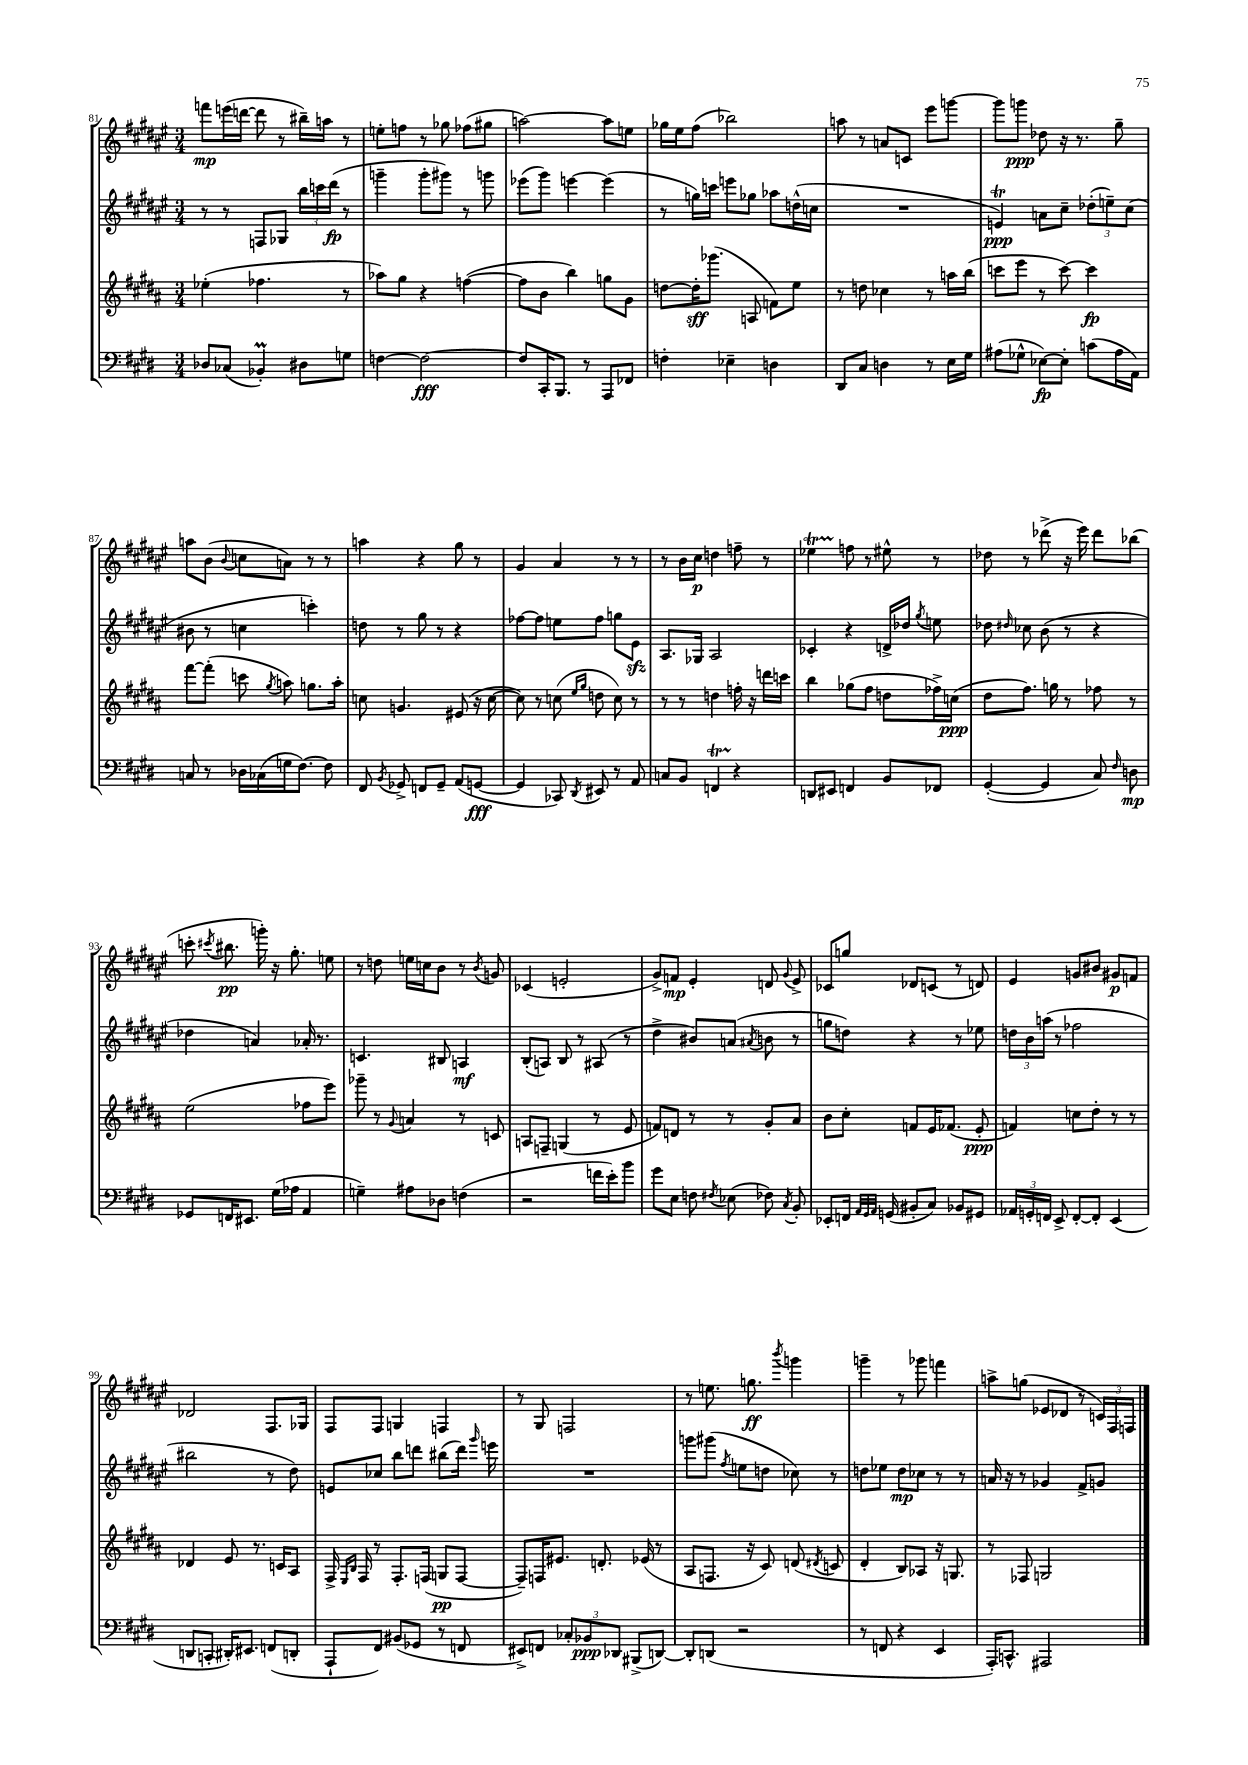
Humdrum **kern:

**kern	**dynam	**kern	**dynam	**kern	**dynam	**kern	**dynam
*part4	*part4	*part3	*part3	*part2	*part2	*part1	*part1
*staff4	*staff4	*staff3	*staff3	*staff2	*staff2	*staff1	*staff1
*clefF4	*	*clefG2	*	*clefG2	*	*clefG2	*
*k[f#c#g#d#]	*	*k[f#c#g#d#a#]	*	*k[f#c#g#d#a#e#]	*	*k[f#c#g#d#a#e#]	*
*M3/4	*	*M3/4	*	*M3/4	*	*M3/4	*
=81	=81	=81	=81	=81	=81	=81	=81
8D-X/L	.	(4ee-X'\	.	8r	.	8fffn\L	mp
(8C-X/J	.	.	.	8r	.	(16eeen\L	.
.	.	.	.	.	.	[16dddn\JJ	.
4BB-XM'/)	.	4.ff-X\	.	8Fn/L	.	8ddd\]	.
.	.	.	.	8G-X/J	.	8r	.
8D#X\L	.	.	.	24bb\LL	.	16bb#X~\LL)	.
.	.	.	.	24cccn\	.	.	.
.	.	.	.	.	.	16aan\JJ	.
.	.	.	.	(24ddd#\JJ	fp	.	.
8Gn\J	.	8r	.	8r	.	8r	.
=82	=82	=82	=82	=82	=82	=82	=82
[4Fn\	.	8aa-X\L)	.	4gggn~\	.	8een'\L	.
.	.	8gg#\J	.	.	.	8ffn\J	.
2F\_	fff	4r	.	8ggg'\L	.	8r	.
.	.	.	.	8ggg#X\J)	.	8gg-X\	.
.	.	([4ffn\	.	8r	.	(8ff-X\L	.
.	.	.	.	8gggn\	.	8gg#X\J	.
=83	=83	=83	=83	=83	=83	=83	=83
8F/L]	.	8ff\L]	.	(8eee-X\L	.	[2aan\)	.
16CC#'/K	.	8b\J	.	8ggg#\J)	.	.	.
8.BBB/J	.	.	.	.	.	.	.
.	.	4bb\)	.	[4eeen\	.	.	.
8r	.	.	.	.	.	.	.
8AAA/L	.	8ggn\L	.	(4eee\]	.	8aa\L]	.
8FF-X/J	.	8g#\J	.	.	.	8een\J	.
=84	=84	=84	=84	=84	=84	=84	=84
4Fn'\	.	[8ddn\L	.	8r	.	16gg-X\LL	.
.	.	.	.	.	.	16ee#\J	.
.	.	16dd'\K]	sff	16ggn\LL)	.	(8ff#\J	.
.	.	(8.ggg-X\J	.	16cccn\JJ	.	.	.
4E-X~\	.	.	.	8eeen\L	.	2bb-X\)	.
.	.	8An/	.	8gg-X\J	.	.	.
4Dn\	.	8fn\L)	.	8aa-X\L	.	.	.
.	.	8ee\J	.	(16ddn^^\L	.	.	.
.	.	.	.	16ccn\JJ	.	.	.
=85	=85	=85	=85	=85	=85	=85	=85
8DD#/L	.	8r	.	2.r	.	8aan\	.
8C#/J	.	8ddn\	.	.	.	8r	.
4Dn\	.	4cc-X\	.	.	.	8an/L	.
.	.	.	.	.	.	8cn/J	.
8r	.	8r	.	.	.	8eee#\L	.
16E\LL	.	16aan\LL	.	.	.	[8gggn\J	.
16G#\JJ	.	(16bb\JJ	.	.	.	.	.
=86	=86	=86	=86	=86	=86	=86	=86
(8A#X\L	.	8cccn\L	.	4enT/)	ppp	8ggg\L]	.
8G-X^^\J	.	8eee\J	.	.	.	8gggn\J	ppp
[8E-X\L)	fp	8r	.	8an\L	.	8dd-X\	.
8E-'\J]	.	[8ccc\)	.	8cc#~\J	.	16r	.
.	.	.	.	.	.	8.r	.
(8cn\L	.	4ccc\]	fp	(12dd-X'\L	.	.	.
.	.	.	.	12een~\)	.	.	.
16A#\L	.	.	.	.	.	8gg#~\	.
.	.	.	.	(12cc#\J	.	.	.
16AA\JJ)	.	.	.	.	.	.	.
!!LO:LB:g=z
=87	=87	=87	=87	=87	=87	=87	=87
8Cn/	.	[8fff#\L	.	8b#X\	.	8aan\L	.
8r	.	(8fff#'\J]	.	8r	.	(8b\J	.
.	.	.	.	.	.	8qqb/	.
16D-X\LL	.	8cccn\	.	4ccn\	.	8ccn\L	.
(16C-X\	.	.	.	.	.	.	.
.	.	8qgg#/	.	.	.	.	.
16Gn\J	.	8aan\)	.	.	.	8an\J)	.
[8.F#\J)	.	.	.	.	.	.	.
.	.	8.ggn\L	.	4cccn'\)	.	8r	.
8F#\]	.	.	.	.	.	8r	.
.	.	16aa'\Jk	.	.	.	.	.
=88	=88	=88	=88	=88	=88	=88	=88
8FF#/	.	8ccn\	.	8ddn\	.	4aan\	.
8qBB/	.	.	.	.	.	.	.
8GG-X^/	.	4.gn/	.	8r	.	.	.
8FFn/L	.	.	.	8gg#\	.	4r	.
8GG-~/J	.	.	.	8r	.	.	.
(8AA/L	.	(8e#X/	.	4r	.	8gg#\	.
[8GGn/J	fff	16r	.	.	.	8r	.
.	.	[16cc\	.	.	.	.	.
=89	=89	=89	=89	=89	=89	=89	=89
4GG/]	.	8cc\])	.	[8ff-X\L	.	4g#/	.
.	.	8r	.	8ff-\J]	.	.	.
8CC-X/)	.	(8ccn\	.	8een\L	.	4a#/	.
.	.	16qqee/LL	.	.	.	.	.
8qDD#/	.	16qqgg#/JJ	.	.	.	.	.
8EE#X/	.	8ddn\	.	8ff-\J	.	.	.
8r	.	8cc\)	.	8ggn\L	.	8r	.
8AA/	.	8r	.	8e#zz\J	.	8r	.
=90	=90	=90	=90	=90	=90	=90	=90
8Cn/L	.	8r	.	8.A#/L	.	8r	.
8BB/J	.	8r	.	.	.	16b\LL	.
.	.	.	.	16G-X/Jk	.	16cc#\JJ	p
4FFnT/	.	4ddn\	.	2A#/	.	4ddn\	.
4r	.	16ffn'\	.	.	.	8ffn~\	.
.	.	16r	.	.	.	.	.
.	.	16dddn\LL	.	.	.	8r	.
.	.	16cccn\JJ	.	.	.	.	.
=91	=91	=91	=91	=91	=91	=91	=91
8DDn/L	.	4bb\	.	4c-X'/	.	4ee-XT\	.
8EE#X/J	.	.	.	.	.	.	.
4FFn/	.	(8gg-X\L	.	4r	.	8ffn\	.
.	.	8ff#\J	.	.	.	8r	.
8BB/L	.	8ddn\L	.	16dn^/LL	.	8ee#X^^\	.
.	.	.	.	16dd-X/JJ	.	.	.
.	.	.	.	8qgg#/	.	.	.
8FF-X/J	.	16ff-X^\L)	.	8een\	.	8r	.
.	.	(16ccn\JJ	ppp	.	.	.	.
=92	=92	=92	=92	=92	=92	=92	=92
([4GG#'/	.	8dd#\L	.	8dd-X\	.	8dd-X\	.
.	.	.	.	16qqdd#X/	.	.	.
.	.	8.ff#\J)	.	8cc-X\	.	8r	.
4GG#/]	.	.	.	(8b\	.	(8ddd-X^\	.
.	.	16ggn\	.	.	.	.	.
.	.	8r	.	8r	.	16r	.
.	.	.	.	.	.	16eee#\)	.
8C#/)	.	8ff-X\	.	4r	.	8ddd-\L	.
16qqF#/	.	.	.	.	.	.	.
8Dn\	mp	8r	.	.	.	(8bb-X\J	.
!!LO:LB:g=z
=93	=93	=93	=93	=93	=93	=93	=93
8GG-X/L	.	(2ee\	.	4dd-X\	.	8cccn'\	.
.	.	.	.	.	.	8qccc#X/	.
16FFn/K	.	.	.	.	.	8.bb#X\	pp
8.EE#X/J	.	.	.	.	.	.	.
.	.	.	.	4an/)	.	.	.
.	.	.	.	.	.	16gggn'\)	.
(16G#\LL	.	.	.	.	.	16r	.
16A-X\JJ	.	.	.	.	.	8.gg#'\	.
4AA/	.	8ff-X\L	.	16a-X'/	.	.	.
.	.	.	.	8.r	.	.	.
.	.	8eee\J)	.	.	.	8een\	.
=94	=94	=94	=94	=94	=94	=94	=94
4Gn~\)	.	8ggg-X~\	.	4.cn/	.	8r	.
.	.	8r	.	.	.	8ddn\	.
.	.	8qqg#/	.	.	.	.	.
8A#X\L	.	4an/	.	.	.	16een\LL	.
.	.	.	.	.	.	16ccn\J	.
8D-X\J	.	.	.	8B#X/	.	8b\J	.
(4Fn\	.	8r	.	4An/	mf	8r	.
.	.	.	.	.	.	8qb/	.
.	.	8cn/	.	.	.	8gn/	.
=95	=95	=95	=95	=95	=95	=95	=95
2r	.	8An/L	.	(8B'/L	.	(4c-X/	.
.	.	8Fn~/J	.	8An/J)	.	.	.
.	.	(4Gn/	.	8B/	.	2en'/	.
.	.	.	.	8r	.	.	.
16fn\LL	.	8r	.	(8A#X/	.	.	.
16e'\J)	.	.	.	.	.	.	.
8b\J	.	8e/	.	8r	.	.	.
=96	=96	=96	=96	=96	=96	=96	=96
8g#\L	.	8fn/L)	.	4dd#^\	.	8g#^/L)	.
8E\J	.	8dn/J	.	.	.	8fn/J	mp
8Fn\	.	8r	.	8b#X/L)	.	4e#'/	.
8qF#X/	.	.	.	.	.	.	.
(8E-X\	.	8r	.	(8an/J	.	.	.
.	.	.	.	8qa#X/	.	.	.
8F-X\)	.	8g#'/L	.	8bn\	.	8dn/	.
8qC#/	.	.	.	.	.	8qqg#/	.
8BB'/	.	8a#/J	.	8r	.	8e#^/	.
=97	=97	=97	=97	=97	=97	=97	=97
8EE-X'/L	.	8b\L	.	8ggn\L	.	8c-X/L	.
16FFn/Jk	.	8cc#'\J	.	8ddn\J)	.	8ggn/J	.
32qqAA/LLL	.	.	.	.	.	.	.
32qqGG#/	.	.	.	.	.	.	.
32qqAA/JJJ	.	.	.	.	.	.	.
(16GGn/	.	.	.	.	.	.	.
8BB#X'/L	.	8fn/L	.	4r	.	8d-X/L	.
8C#/J)	.	16e/K	.	.	.	(8cn/J	.
.	.	(8.f-X/J	.	.	.	.	.
8BB-X/L	.	.	.	8r	.	8r	.
8GG#X/J	.	8e'/	ppp	8ee-X\	.	8dn/)	.
=98	=98	=98	=98	=98	=98	=98	=98
24AA-X/LL	.	4fn/)	.	24ddn\LL	.	4e#/	.
24GGn'/	.	.	.	24b\	.	.	.
24FFn/JJ	.	.	.	(24aan\JJ	.	.	.
8EE^/	.	.	.	8r	.	.	.
[8FF'/L	.	8ccn\L	.	2ff-X\	.	8gn/L	.
8FF'/J]	.	8dd#'\J	.	.	.	8b#X/J	.
(4EE/	.	8r	.	.	.	8g#X/L	p
.	.	8r	.	.	.	8fn/J	.
!!LO:LB:g=z
=99	=99	=99	=99	=99	=99	=99	=99
8DDn/L	.	4d-X/	.	2bb#X\	.	2d-X/	.
8CCn'/J	.	.	.	.	.	.	.
16DD#X'/KL)	.	8e/	.	.	.	.	.
8.EE#X/J	.	.	.	.	.	.	.
.	.	8.r	.	.	.	.	.
(8FFn/L	.	.	.	8r	.	8.F#/L	.
.	.	16cn/KL	.	.	.	.	.
8DDn'/J	.	8A#/J	.	8dd#\)	.	.	.
.	.	.	.	.	.	16G-X/Jk	.
=100	=100	=100	=100	=100	=100	=100	=100
8AAA`/L	.	16F#^/	.	8en/L	.	8F#/L	.
.	.	16qqE/LL	.	.	.	.	.
.	.	16qqB/JJ	.	.	.	.	.
.	.	16F#/	.	.	.	.	.
8FF#/J)	.	8r	.	8cc-X/J	.	8F#/J	.
(8BB#X/L	.	8.F#'/L	.	8bb\L	.	4Gn/	.
8GG-X/J	.	.	.	8dddn\J	.	.	.
.	.	(16Fn/Jk	.	.	.	.	.
8r	.	8Gn/L	pp	(8bb#X\L	.	4Fn/	.
8FFn/	.	[8F/J	.	16ddd\Jk)	.	.	.
.	.	.	.	16qqggg#/	.	.	.
.	.	.	.	16eeen\	.	.	.
=101	=101	=101	=101	=101	=101	=101	=101
8EE#X^/L)	.	8F~/L])	.	2.r	.	8r	.
8FFn/J	.	16Fn/K	.	.	.	8G#/	.
.	.	8.e#X/J	.	.	.	.	.
12C-X'/L	.	.	.	.	.	2Fn/	.
12BB-X/	ppp	.	.	.	.	.	.
.	.	8.dn'/	.	.	.	.	.
12DD-X/J	.	.	.	.	.	.	.
(8BBB#X^/L	.	.	.	.	.	.	.
.	.	(16e-X/	.	.	.	.	.
[8DDn/J)	.	8r	.	.	.	.	.
=102	=102	=102	=102	=102	=102	=102	=102
8DD'/L]	.	8A#/L	.	8gggn\L	.	8r	.
(8DDn/J	.	8.Fn/J	.	(8ggg#X\J	.	8.een\	.
.	.	.	.	8qff#/	.	.	.
2r	.	.	.	8een\L	.	.	.
.	.	16r	.	.	.	8.ggn\	ff
.	.	8c#/)	.	8ddn\J	.	.	.
.	.	.	.	.	.	8qbbb/	.
.	.	(8dn/	.	8cc-X\)	.	4gggn\	.
.	.	8qd#X/	.	.	.	.	.
.	.	8cn/	.	8r	.	.	.
=103	=103	=103	=103	=103	=103	=103	=103
8r	.	4d#'/	.	8ddn\L	.	4gggn~\	.
8FFn/	.	.	.	8ee-X\J	.	.	.
4r	.	8B/L)	.	8dd\L	mp	8r	.
.	.	8A-X/J	.	8cc-X\J	.	8ggg-X\	.
4EE/	.	16r	.	8r	.	4fffn\	.
.	.	8.Gn/	.	.	.	.	.
.	.	.	.	8r	.	.	.
=104	=104	=104	=104	=104	=104	=104	=104
16AAA'/KL)	.	8r	.	16an/	.	8aan^\L	.
8.CCn^^/J	.	.	.	16r	.	.	.
.	.	8F-X/	.	8r	.	(8ggn\J	.
2AAA#X/	.	2Gn/	.	4g-X/	.	8e-X/L	.
.	.	.	.	.	.	8d-X/J	.
.	.	.	.	8f#^/L	.	8r	.
.	.	.	.	8gn/J	.	24cn/LL)	.
.	.	.	.	.	.	24F#/	.
.	.	.	.	.	.	24Fn/JJ	.
==	==	==	==	==	==	==	==
*-	*-	*-	*-	*-	*-	*-	*-
